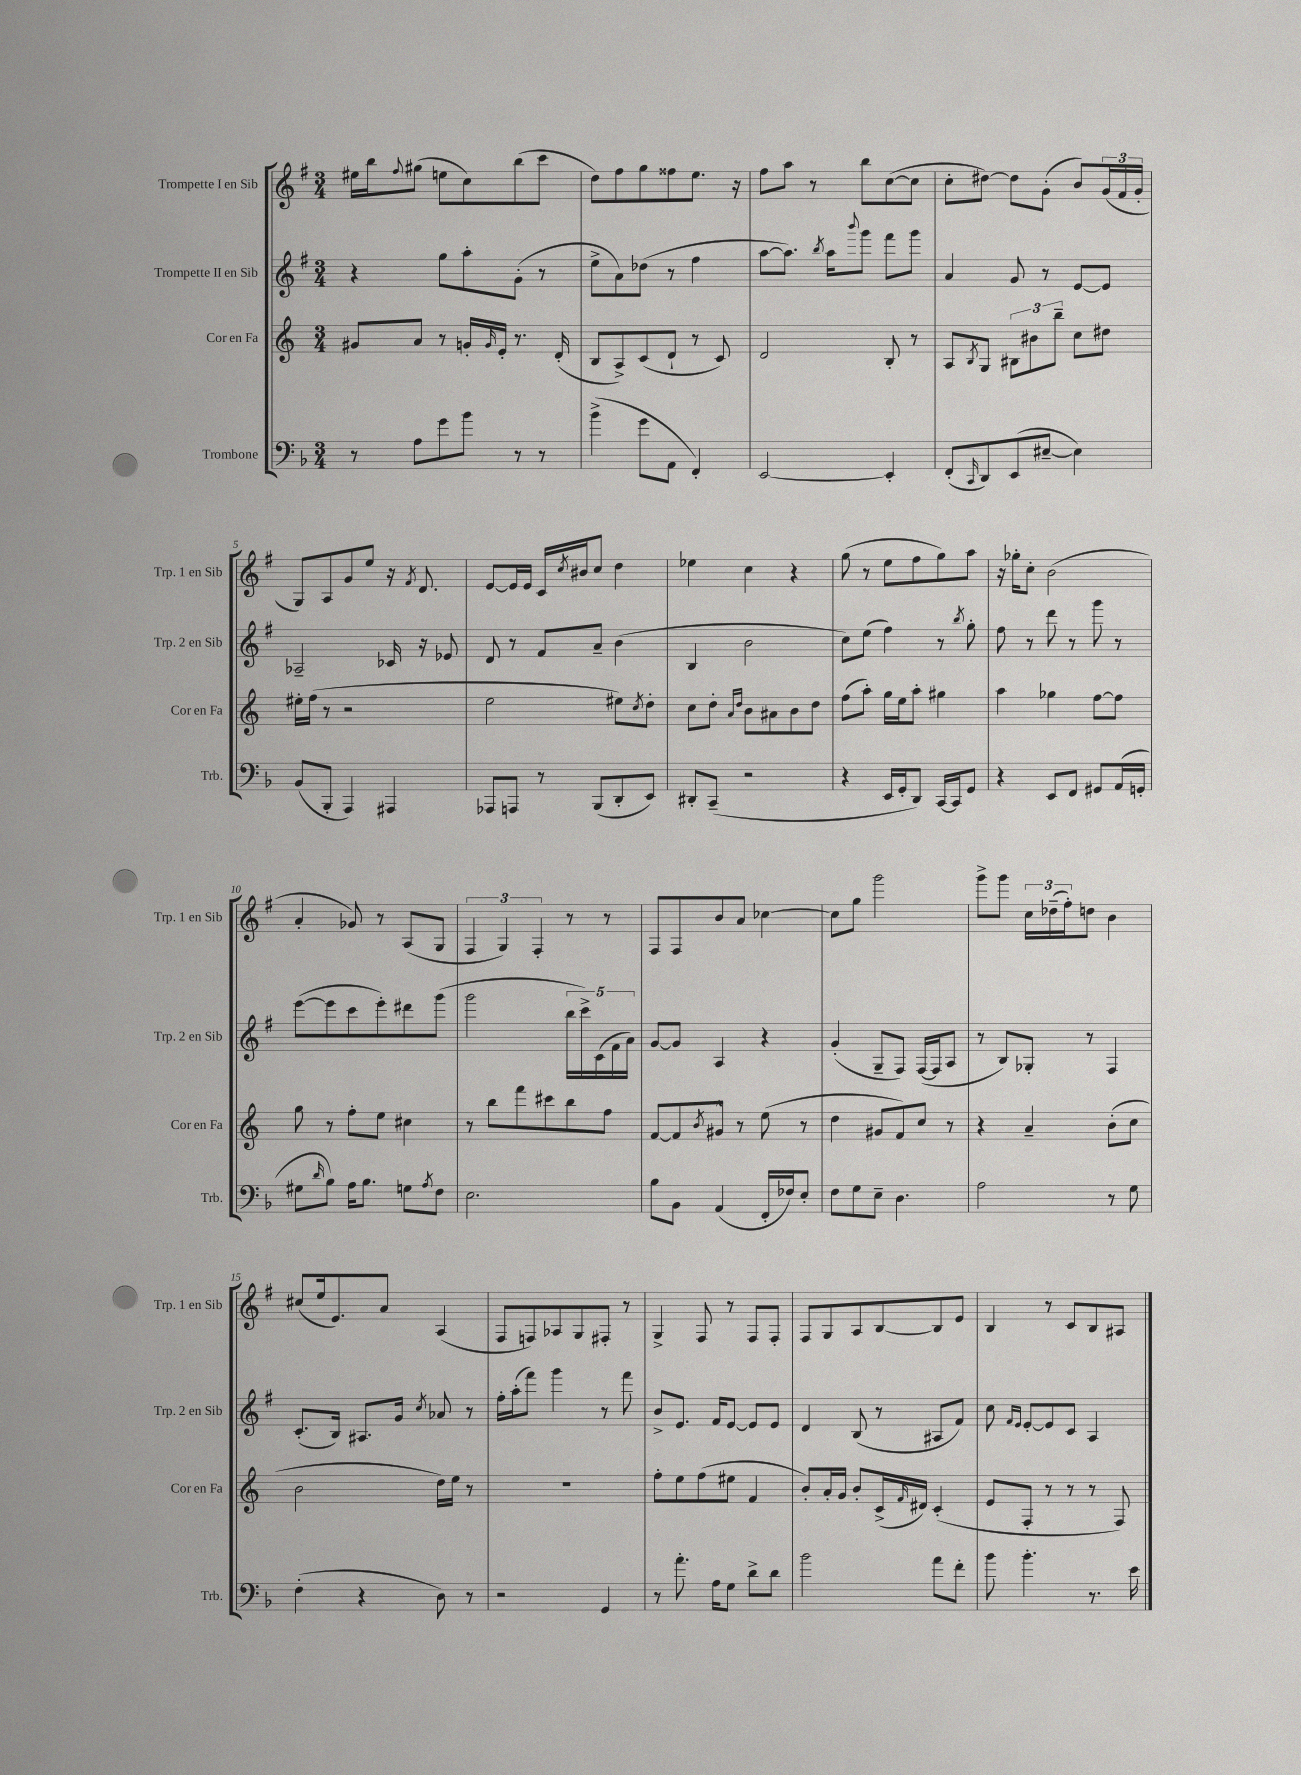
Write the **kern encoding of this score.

**kern	**kern	**kern	**kern
*staff4	*staff3	*staff2	*staff1
*clefF4	*clefG2	*clefG2	*clefG2
*k[b-]	*k[]	*k[f#]	*k[f#]
*M3/4	*M3/4	*M3/4	*M3/4
8r	8g#	4r	16ee#
.	.	.	16bb
.	.	.	8qqff#
8A	8a	.	(8gg#
8g	8r	8gg	8ee
8b-	16g'	8aa'	8cc)
.	16qqg	.	.
.	16e'	.	.
8r	8.r	(8g'	(8bb
8r	.	8r	8ccc
.	(16d'	.	.
=	=	=	=
(4b-^	8B	8ee^	8dd)
.	8A^)	8a)	8ff#
8g	(8c	(8dd-	8gg
8AA	8d`	8r	8ff##
4FF')	8r	4ff#	8.ee
.	8c)	.	.
.	.	.	16r
=	=	=	=
[2EE	2d	[8aa	8ff#
.	.	8.aa])	8aa
.	.	.	8r
.	.	8qbb	.
.	.	16aa	.
.	.	8qqbbb	.
.	.	8ggg	8bb
4EE']	8B'	8fff#	([8cc
.	8r	8ggg	8cc]
=	=	=	=
(8FF'	8A	4a	8cc'
16qqCC	8qB	.	.
8DD)	8G	.	[8dd#)
(8EE	12B#	8g	8dd#]
.	12b#	.	.
[8E#~	.	8r	(8g'
.	12bb~	.	.
4E#])	8cc	[8e	8b)
.	8dd#	8e]	(24g
.	.	.	24f#
.	.	.	24g'
=	=	=	=
(8BB-	16ee#'	2A-~	8G)
.	(16ff	.	.
8BBB-'	8r	.	8A
4AAA)	2r	.	8g
.	.	.	8ee
4AAA#	.	16c-	16r
.	.	.	8qf#
.	.	16r	8.d
.	.	8e-	.
=	=	=	=
8AAA-	2ee	8d	[8e
8AAA	.	8r	16e]
.	.	.	16e
8r	.	8f#	16c
.	.	.	8qcc
.	.	.	16b#
(8BBB-	.	8a~	8cc
8DD'	8ee#)	(4b	4dd
.	8qcc	.	.
8EE)	8dd'	.	.
=	=	=	=
8DD#'	8cc	4B	4ee-
(8CC~	8dd'	.	.
.	16qqa	.	.
.	16qqdd	.	.
2r	8b	2b	4cc
.	8a#	.	.
.	8b	.	4r
.	8dd	.	.
=	=	=	=
4r	(8ff	8cc)	(8gg
.	8aa')	(8ee	8r
16EE	16gg	4ff#)	8ee
16GG'	16ee	.	.
8DD)	8aa'	.	8ff#
[16CC	4gg#	8r	8gg)
16CC]	.	.	.
.	.	8qbb	.
8GG	.	8gg'	8aa
=	=	=	=
4r	4aa	8ff#	16r
.	.	.	16gg-'
.	.	8r	8cc'
8EE	4gg-	8ddd	(2b
8FF	.	8r	.
8GG#	[8ff	8ggg	.
(16AA	8ff]	8r	.
16GG'	.	.	.
=	=	=	=
8G#	8gg	([8eee	4a'
16qqd	.	.	.
8B-)	8r	8eee]	.
16A	8ff'	8ccc	8g-)
8.B-	.	.	.
.	8ee	8eee')	8r
8G	4cc#	8ddd#	(8A
8qA	.	.	.
8F	.	(8ggg	8G
=	=	=	=
2.E	8r	2ggg	6F#
.	8bb	.	.
.	.	.	6G)
.	8fff	.	.
.	.	.	6F#'
.	8ccc#	.	.
.	8bb	20bb	8r
.	.	20ccc^)	.
.	.	(20c	.
.	8ff	.	8r
.	.	20f#	.
.	.	20a)	.
=	=	=	=
8B-	[8f	[8g	8F#
8BB-	8f]	8g]	8F#
.	8qb	.	.
(4AA	8g#^^	4A	8b
.	8r	.	8a
16FF'	(8ee	4r	[4cc-
16F-)	.	.	.
8E'	8r	.	.
=	=	=	=
8F	4dd	(4g'	8cc-]
8G	.	.	8gg
8E~	8g#	8G~	2ggg
4.D	8f)	8F#)	.
.	8cc	([16F#	.
.	.	16F#]	.
.	8r	8A	.
=	=	=	=
2A	4r	8r	8ggg^
.	.	8B)	8ggg
.	4a~	8G-'	24cc
.	.	.	(24dd-~
.	.	.	24ff#')
.	.	8r	8dd
8r	(8b'	4F#	4b
8G	8cc	.	.
=	=	=	=
(4F'	2b	(8.c'	(8cc#
.	.	.	16ee
.	.	16B)	8.e)
4r	.	8.A#	.
.	.	.	8a
.	.	16g	.
.	.	8qcc	.
8D)	16dd)	8a-	(4A
.	16ee	.	.
8r	8r	8r	.
=	=	=	=
2r	2.r	16ff#'	8F#
.	.	(16aa'	.
.	.	8fff#)	8F)
.	.	4ggg	8A-
.	.	.	8G
4GG	.	8r	8F#'
.	.	8fff#	8r
=	=	=	=
8r	8ff'	8b^	4G^
8.a'	8ee	8.e	.
.	(8ff	.	8F#
16A	.	16f#	.
8G	8ee#	[8e	8r
8d^	4f	8e]	8F#
8d	.	8e	8F#'
=	=	=	=
2b-	8b')	4d	8F#
.	16a'	.	8G
.	16g	.	.
.	8b'	(8B	8A
.	(16c^	8r	[8B
.	16qqf	.	.
.	16d#)	.	.
8a	(4c'	8A#	8B]
8f'	.	8f#)	8e
=	=	=	=
8b-	8e	8cc	4B
.	.	16qqf#	.
.	.	16qqe	.
4.b-'	8F'	[8e'	.
.	8r	8e]	8r
.	8r	8c	8c
8.r	8r	4A	8B
.	8F)	.	8A#
16e	.	.	.
==	==	==	==
*-	*-	*-	*-
